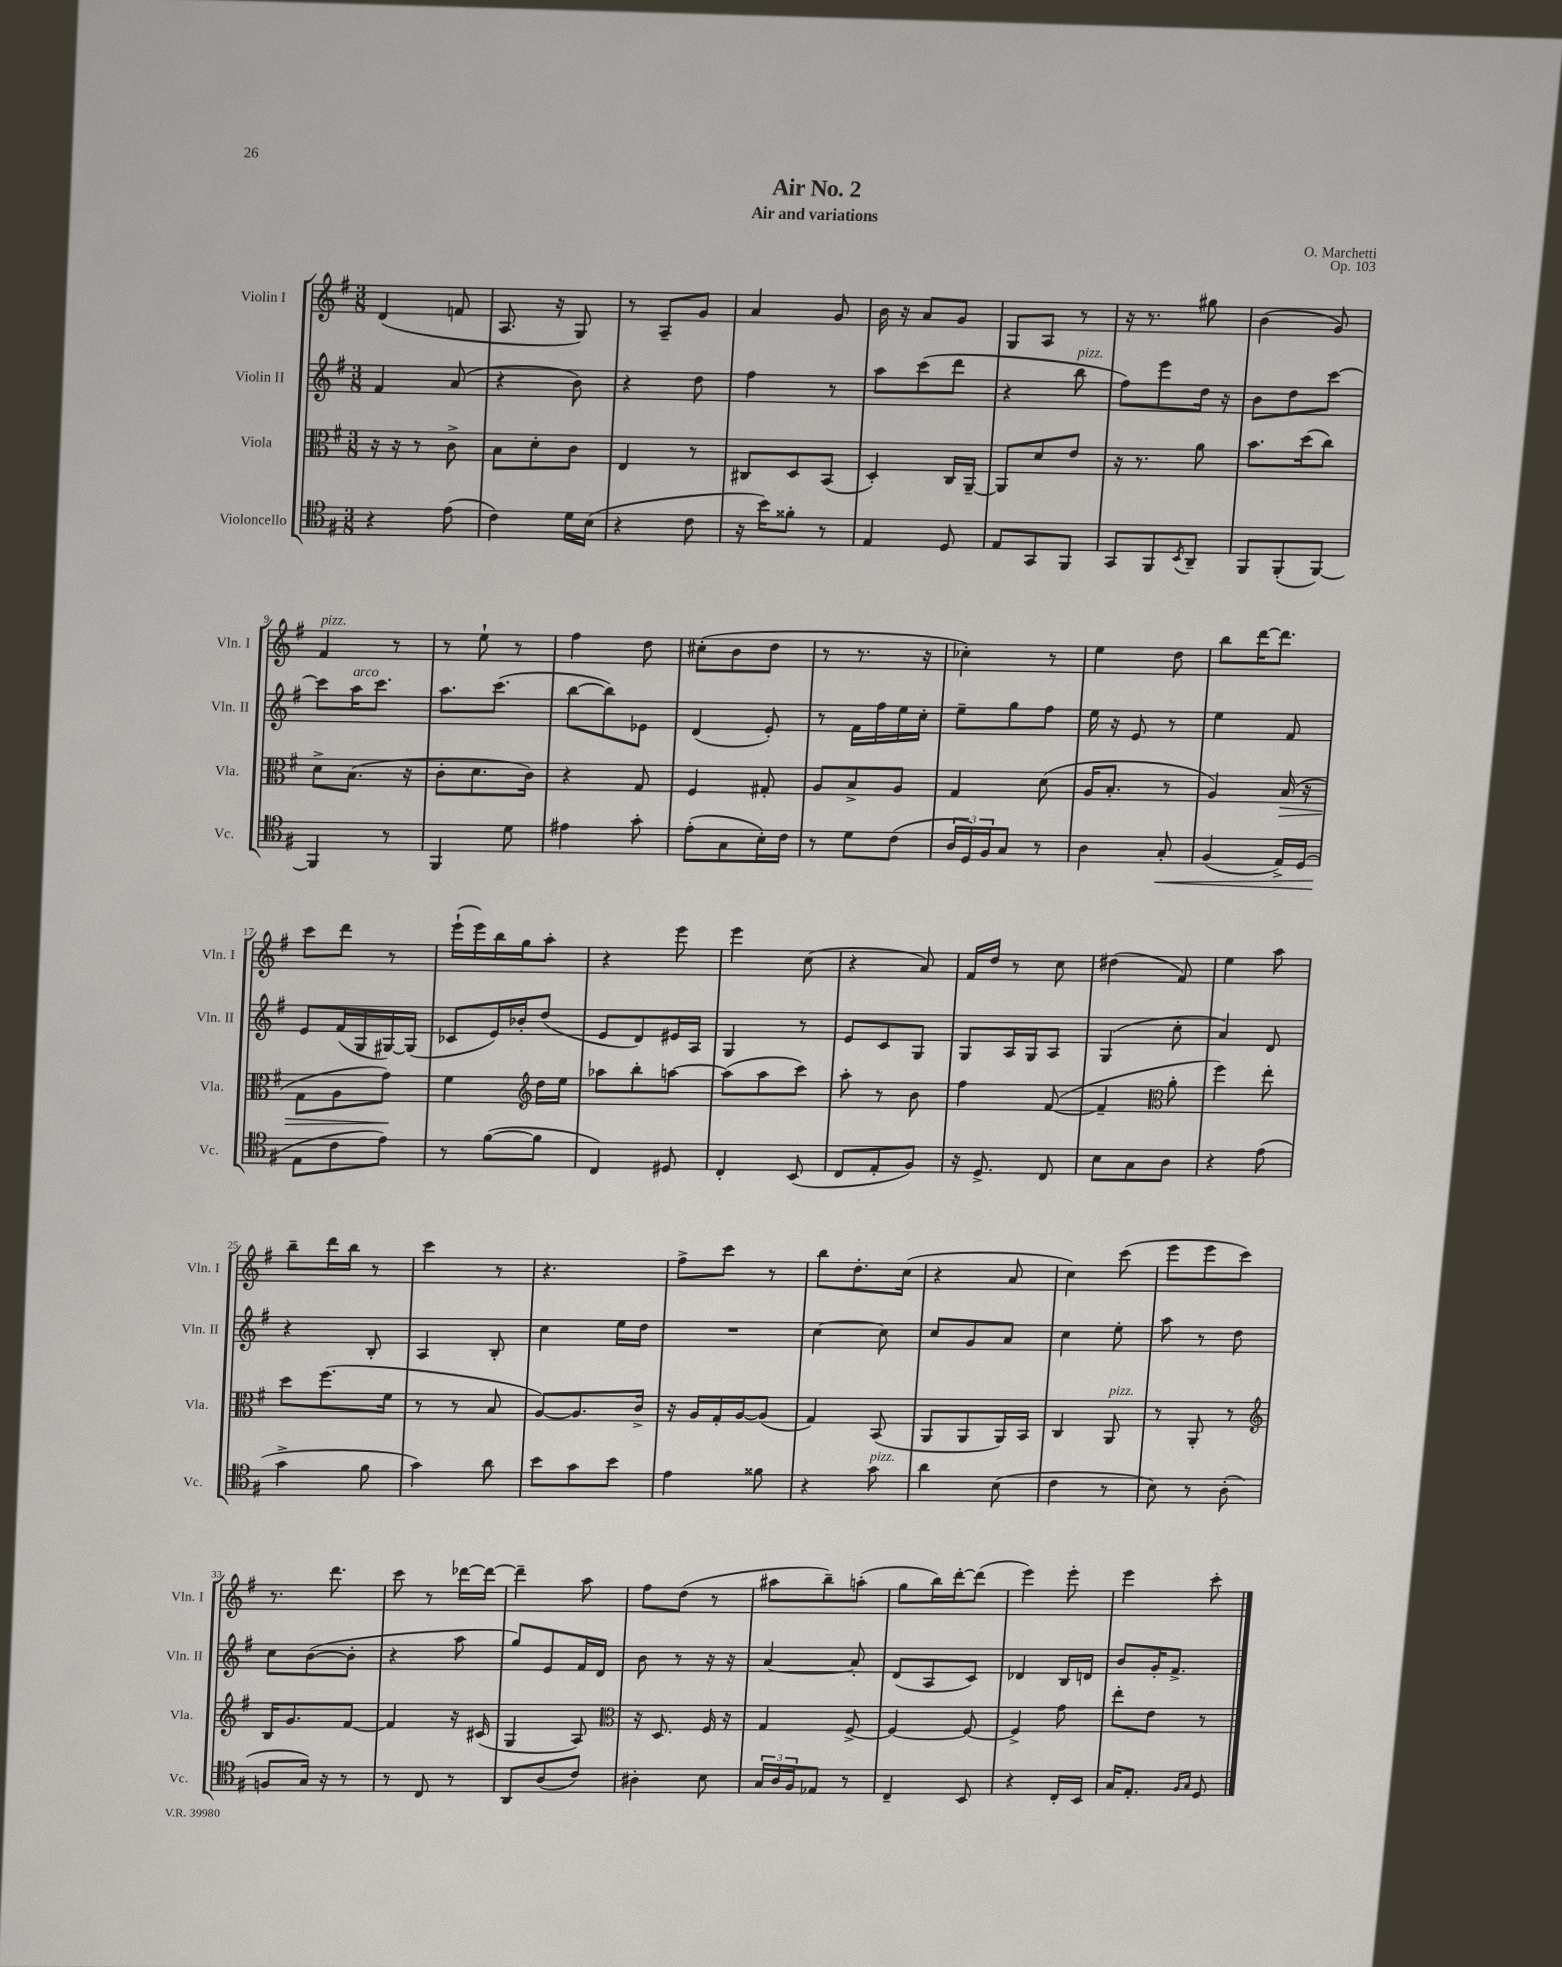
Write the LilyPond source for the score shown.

\header { title = "Air No. 2" composer = "O. Marchetti" subtitle = "Air and variations" opus = "Op. 103" }
<<
\new StaffGroup <<
\new Staff = "s0" \with { instrumentName = "Violin I" shortInstrumentName = "Vln. I" } {
    \clef treble \key g \major \numericTimeSignature \time 3/8
    d'4( f'8 |
    a8. r16 g8) |
    r8 a8-- g'8 |
    a'4 g'8 |
    b'16 r16 a'8 g'8 |
    g8 a8 r8 |
    r16 r8. gis''8 |
    b'4( g'8) |
    fis'4^\markup { \italic "pizz." } r8 |
    r8 e''8-! r8 |
    fis''4 d''8 |
    cis''8-.( b'8 d''8 |
    r8 r8. r16 |
    ces''4-.) r8 |
    e''4 d''8 |
    b''8 d'''16~ d'''8. |
    c'''8 d'''8 r8 |
    e'''16-!( e'''16) b''16 g''16 a''8-. |
    r4 e'''8 |
    e'''4 c''8( |
    r4 a'8) |
    fis'16 d''16 r8 c''8 |
    dis''4( fis'8) |
    e''4 a''8 |
    b''8-- d'''16 b''16 r8 |
    c'''4 r8 |
    r4. |
    fis''8-> c'''8 r8 |
    b''8 d''8.-. c''16( |
    r4 a'8 |
    c''4) c'''8( |
    e'''8 e'''8 c'''8) |
    r8. d'''8. |
    c'''8 r8 des'''16~ des'''16~ |
    des'''4-- a''8 |
    fis''8 d''8( r8 |
    ais''8 b''8--) a''8-.( |
    g''8 b''16) d'''16~-. d'''8( |
    e'''4) e'''8-. |
    e'''4 c'''8-. \bar "|." |
}
\new Staff = "s1" \with { instrumentName = "Violin II" shortInstrumentName = "Vln. II" } {
    \clef treble \key g \major \numericTimeSignature \time 3/8
    fis'4 a'8( |
    r4 b'8) |
    r4 d''8 |
    fis''4 r8 |
    a''8 c'''8( d'''8 |
    r4 b''8^\markup { \italic "pizz." } |
    fis''8) e'''8 d''16 r16 |
    b'8 d''8 c'''8~ |
    c'''8 a''16^\markup { \italic "arco" } c'''8. |
    a''8. c'''8.( |
    b''8~ b''8) ees'8 |
    d'4( e'8-.) |
    r8 fis'16 fis''16 e''16 c''16-. |
    e''8-- g''8 fis''8 |
    e''16 r16 e'8 r8 |
    e''4 fis'8 |
    e'8 fis'16( g16 gis16~) gis16( |
    ces'8 e'16) bes'16-. d''8( |
    e'8 d'8) eis'16 a16 |
    g4 r8 |
    e'8 c'8 g8 |
    g8 a16 g16 a8 |
    g4( c''8-. |
    a'4) d'8 |
    r4 b8-. |
    a4 b8-. |
    c''4 e''16 d''16 |
    R4. |
    c''4~ c''8 |
    c''8 g'8 a'8 |
    c''4 e''8-. |
    a''8 r8 d''8 |
    c''8 b'8~( b'8-. |
    r4 a''8 |
    g''8) e'8 fis'16 d'16 |
    b'8 r8 r16 r16 |
    a'4~ a'8-. |
    d'8( a8 c'8) |
    des'4 b16 d'16 |
    b'8 g'16-. fis'8.-> \bar "|." |
}
\new Staff = "s2" \with { instrumentName = "Viola" shortInstrumentName = "Vla." } {
    \clef alto \key g \major \numericTimeSignature \time 3/8
    r16 r16 r8 c'8-> |
    b8 d'8-. c'8 |
    e4 r8 |
    cis8 d8 b,8( |
    d4-.) c16 a,16~-- |
    a,8 d'8 e'8 |
    r16 r8. a'8 |
    b'8. d''16( c''8) |
    d'8-> b8.( r16 |
    c'8-. d'8. c'16) |
    r4 g8 |
    fis4 gis8-. |
    a8 b8-> a8 |
    g4 d'8( |
    a16 b8.-. r8 |
    a4) b16\>( r16 |
    g8 a8 g'8\!) |
    fis'4 \clef treble d''16 e''16 |
    aes''8 b''8-. a''8~ |
    a''8( a''8 c'''8) |
    a''8-. r8 b'8 |
    fis''4 fis'8~( |
    fis'4-- \clef alto a'8-. |
    fis''4) e''8-. |
    d''8 fis''8.( fis'16 |
    r8 r8 b8 |
    a8~) a8. c'16-> |
    r16 a16 g16-. a16~ a8( |
    g4) b,8( |
    a,8 a,8 a,16) b,16 |
    c4 a,8^\markup { \italic "pizz." } |
    r8 a,8-. r8 |
    \clef treble b16 g'8. fis'8~ |
    fis'4 r16 cis'16( |
    g4 a8) |
    \clef alto r16 d8. fis16 r16 |
    g4 fis8~-> |
    fis4~ fis8~ |
    fis4-> g'8 |
    e''8-. e'8 r8 \bar "|." |
}
\new Staff = "s3" \with { instrumentName = "Violoncello" shortInstrumentName = "Vc." } {
    \clef tenor \key g \major \numericTimeSignature \time 3/8
    r4 e'8( |
    c'4) d'16 b16( |
    r4 c'8 |
    r16 b'16) fisis'8-. r8 |
    e4 d8 |
    e8 g,8 fis,8 |
    g,8 fis,8 \acciaccatura { b,8 } a,8-- |
    fis,8 fis,8-.( fis,8~) |
    fis,4 r8 |
    fis,4 d'8 |
    eis'4 g'8-. |
    e'8-.( g8 b16-.) c'16 |
    r8 d'8 c'8( |
    \tuplet 3/2 { a16 d16) fis16 } g8 r8 |
    a4 g8-.\< |
    fis4( e16->) d16( |
    e8\! c'8 e'8) |
    r8 fis'8~( fis'8 |
    c4) dis8 |
    c4-. b,8( |
    c8 e8-. fis8) |
    r16 d8.-> c8 |
    b8 g8 a8 |
    r4 e'8( |
    g'4-> fis'8 |
    g'4) a'8 |
    b'8 g'8 b'8 |
    e'4 fisis'8 |
    r4 g'8^\markup { \italic "pizz." } |
    a'4 b8( |
    c'4 r8 |
    b8) r8 a8-.( |
    f8 g16) r16 r8 |
    r8 c8 r8 |
    a,8 a8( c'8) |
    ais4-. b8 |
    \tuplet 3/2 { g16 a16 fis16 } ees8 r8 |
    c4-- b,8 |
    r4 c16-. b,16 |
    g16 e8.-. \grace { fis16 g16 } d8 \bar "|." |
}
>>
>>
